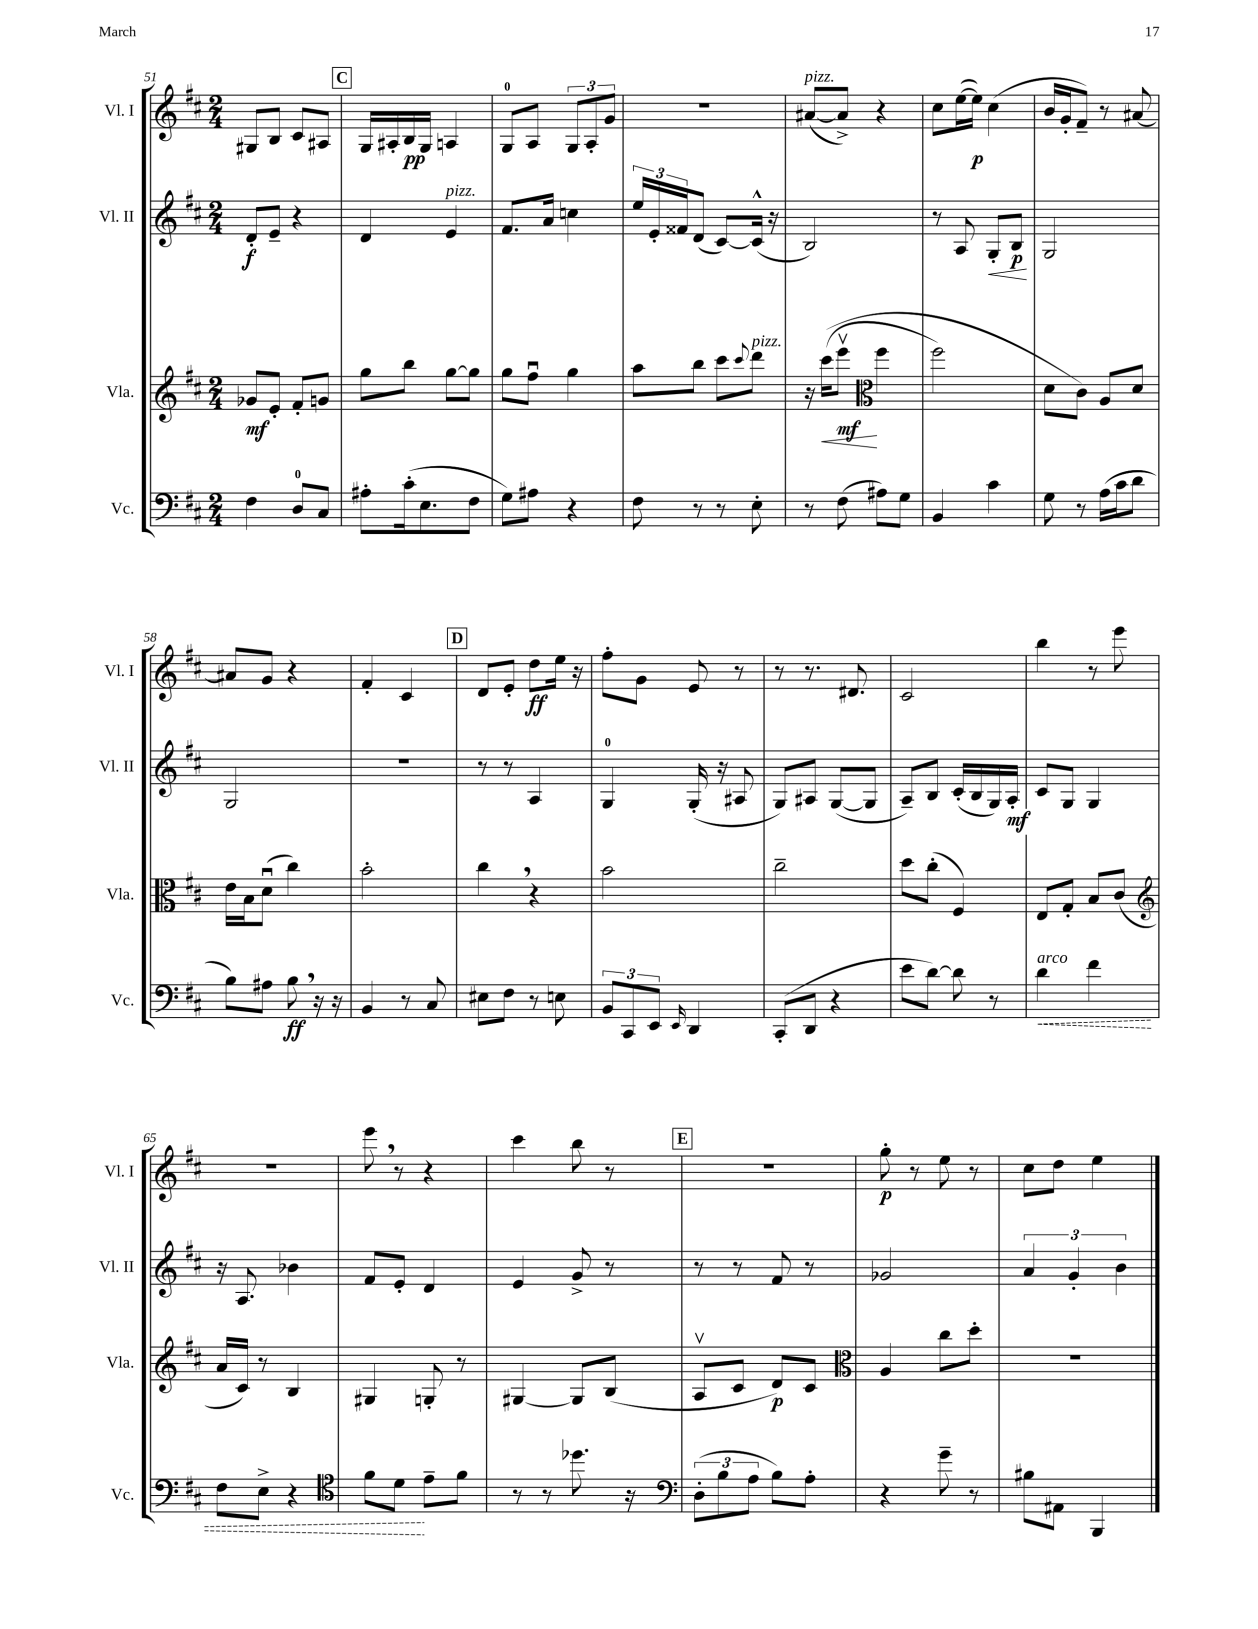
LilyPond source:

<<
\new StaffGroup <<
\new Staff = "s0" \with { instrumentName = "Vl. I" shortInstrumentName = "Vl. I" } {
    \clef treble \key d \major \numericTimeSignature \time 2/4
    gis8 b8 cis'8 ais8 |
    \mark \markup { \box "C" } g16 ais16-. b16\pp g16 a4 |
    g8-0 a8 \tuplet 3/2 { g8 a8-. g'8 } |
    r2 |
    ais'8~^\markup { \italic "pizz." }( ais'8->) r4 |
    cis''8 e''16~( e''16\p) cis''4( |
    b'16 g'16-. fis'8--) r8 ais'8~ |
    ais'8 g'8 r4 |
    fis'4-. cis'4 |
    \mark \markup { \box "D" } d'8 e'8-. d''8\ff e''16 r16 |
    fis''8-. g'8 e'8 r8 |
    r8 r8. dis'8. |
    cis'2 |
    b''4 r8 e'''8 |
    R2 |
    e'''8 \breathe r8 r4 |
    cis'''4 b''8 r8 |
    \mark \markup { \box "E" } r2 |
    g''8-.\p r8 e''8 r8 |
    cis''8 d''8 e''4 \bar "|." |
}
\new Staff = "s1" \with { instrumentName = "Vl. II" shortInstrumentName = "Vl. II" } {
    \clef treble \key d \major \numericTimeSignature \time 2/4
    d'8-.\f e'8-- r4 |
    \mark \markup { \box "C" } d'4 e'4^\markup { \italic "pizz." } |
    fis'8. a'16 c''4 |
    \tuplet 3/2 { e''16 e'16-. fisis'16 } d'8( cis'8~) cis'16-^( r16 |
    b2) |
    r8 a8 g8-.\< b8\p\! |
    g2 |
    g2 |
    R2 |
    \mark \markup { \box "D" } r8 r8 a4 |
    g4-0 g16-.( r16 ais8 |
    g8) ais8 g8~( g8 |
    a8--) b8 cis'16-.( b16 g16) a16-.\mf |
    cis'8 g8 g4 |
    r16 a8. bes'4 |
    fis'8 e'8-. d'4 |
    e'4 g'8-> r8 |
    \mark \markup { \box "E" } r8 r8 fis'8 r8 |
    ges'2 |
    \tuplet 3/2 { a'4 g'4-. b'4 } \bar "|." |
}
\new Staff = "s2" \with { instrumentName = "Vla." shortInstrumentName = "Vla." } {
    \clef treble \key d \major \numericTimeSignature \time 2/4
    ges'8\mf e'8-. fis'8-. g'8 |
    \mark \markup { \box "C" } g''8 b''8 g''8~ g''8 |
    g''8 fis''8\downbow g''4 |
    a''8 b''8 cis'''8 \appoggiatura { cis'''8 } d'''8^\markup { \italic "pizz." } |
    r16 cis'''16\<(\( e'''8\upbow\mf\! \clef alto fis''4 |
    fis''2) |
    d'8 cis'8\) a8 d'8 |
    e'16 b16 d'8\downbow( cis''4) |
    b'2-. |
    \mark \markup { \box "D" } cis''4 \breathe r4 |
    b'2 |
    cis''2-- |
    d''8 cis''8-.( fis4) |
    e8 g8-. b8 cis'8( |
    \clef treble a'16 cis'16) r8 b4 |
    gis4 g8-. r8 |
    gis4~ gis8 b8( |
    \mark \markup { \box "E" } a8\upbow cis'8 d'8\p) cis'8 |
    \clef alto a4 cis''8 d''8-. |
    R2 \bar "|." |
}
\new Staff = "s3" \with { instrumentName = "Vc." shortInstrumentName = "Vc." } {
    \clef bass \key d \major \numericTimeSignature \time 2/4
    fis4 d8-0 cis8 |
    \mark \markup { \box "C" } ais8-. cis'16-.( e8. fis8 |
    g8) ais8 r4 |
    fis8 r8 r8 e8-. |
    r8 fis8( ais8) g8 |
    b,4 cis'4 |
    g8 r8 a16( cis'16 d'8 |
    b8) ais8 b8\ff \breathe r16 r16 |
    b,4 r8 cis8 |
    \mark \markup { \box "D" } eis8 fis8 r8 e8 |
    \tuplet 3/2 { b,8 cis,8 e,8 } \grace { e,16 } d,4 |
    cis,8-.( d,8 r4 |
    e'8 d'8~) d'8 r8 |
    \once \override Hairpin.style = #'dashed-line d'4\<^\markup { \italic "arco" } fis'4 |
    fis8 e8-> r4 |
    \clef tenor fis'8 d'8\! e'8-- fis'8 |
    r8 r8 des''8. r16 |
    \mark \markup { \box "E" } \clef bass \tuplet 3/2 { d8-.( b8 a8 } b8) a8-. |
    r4 g'8-- r8 |
    bis8 ais,8 b,,4 \bar "|." |
}
>>
>>
\layout { \context { \Score currentBarNumber = #51 } }
